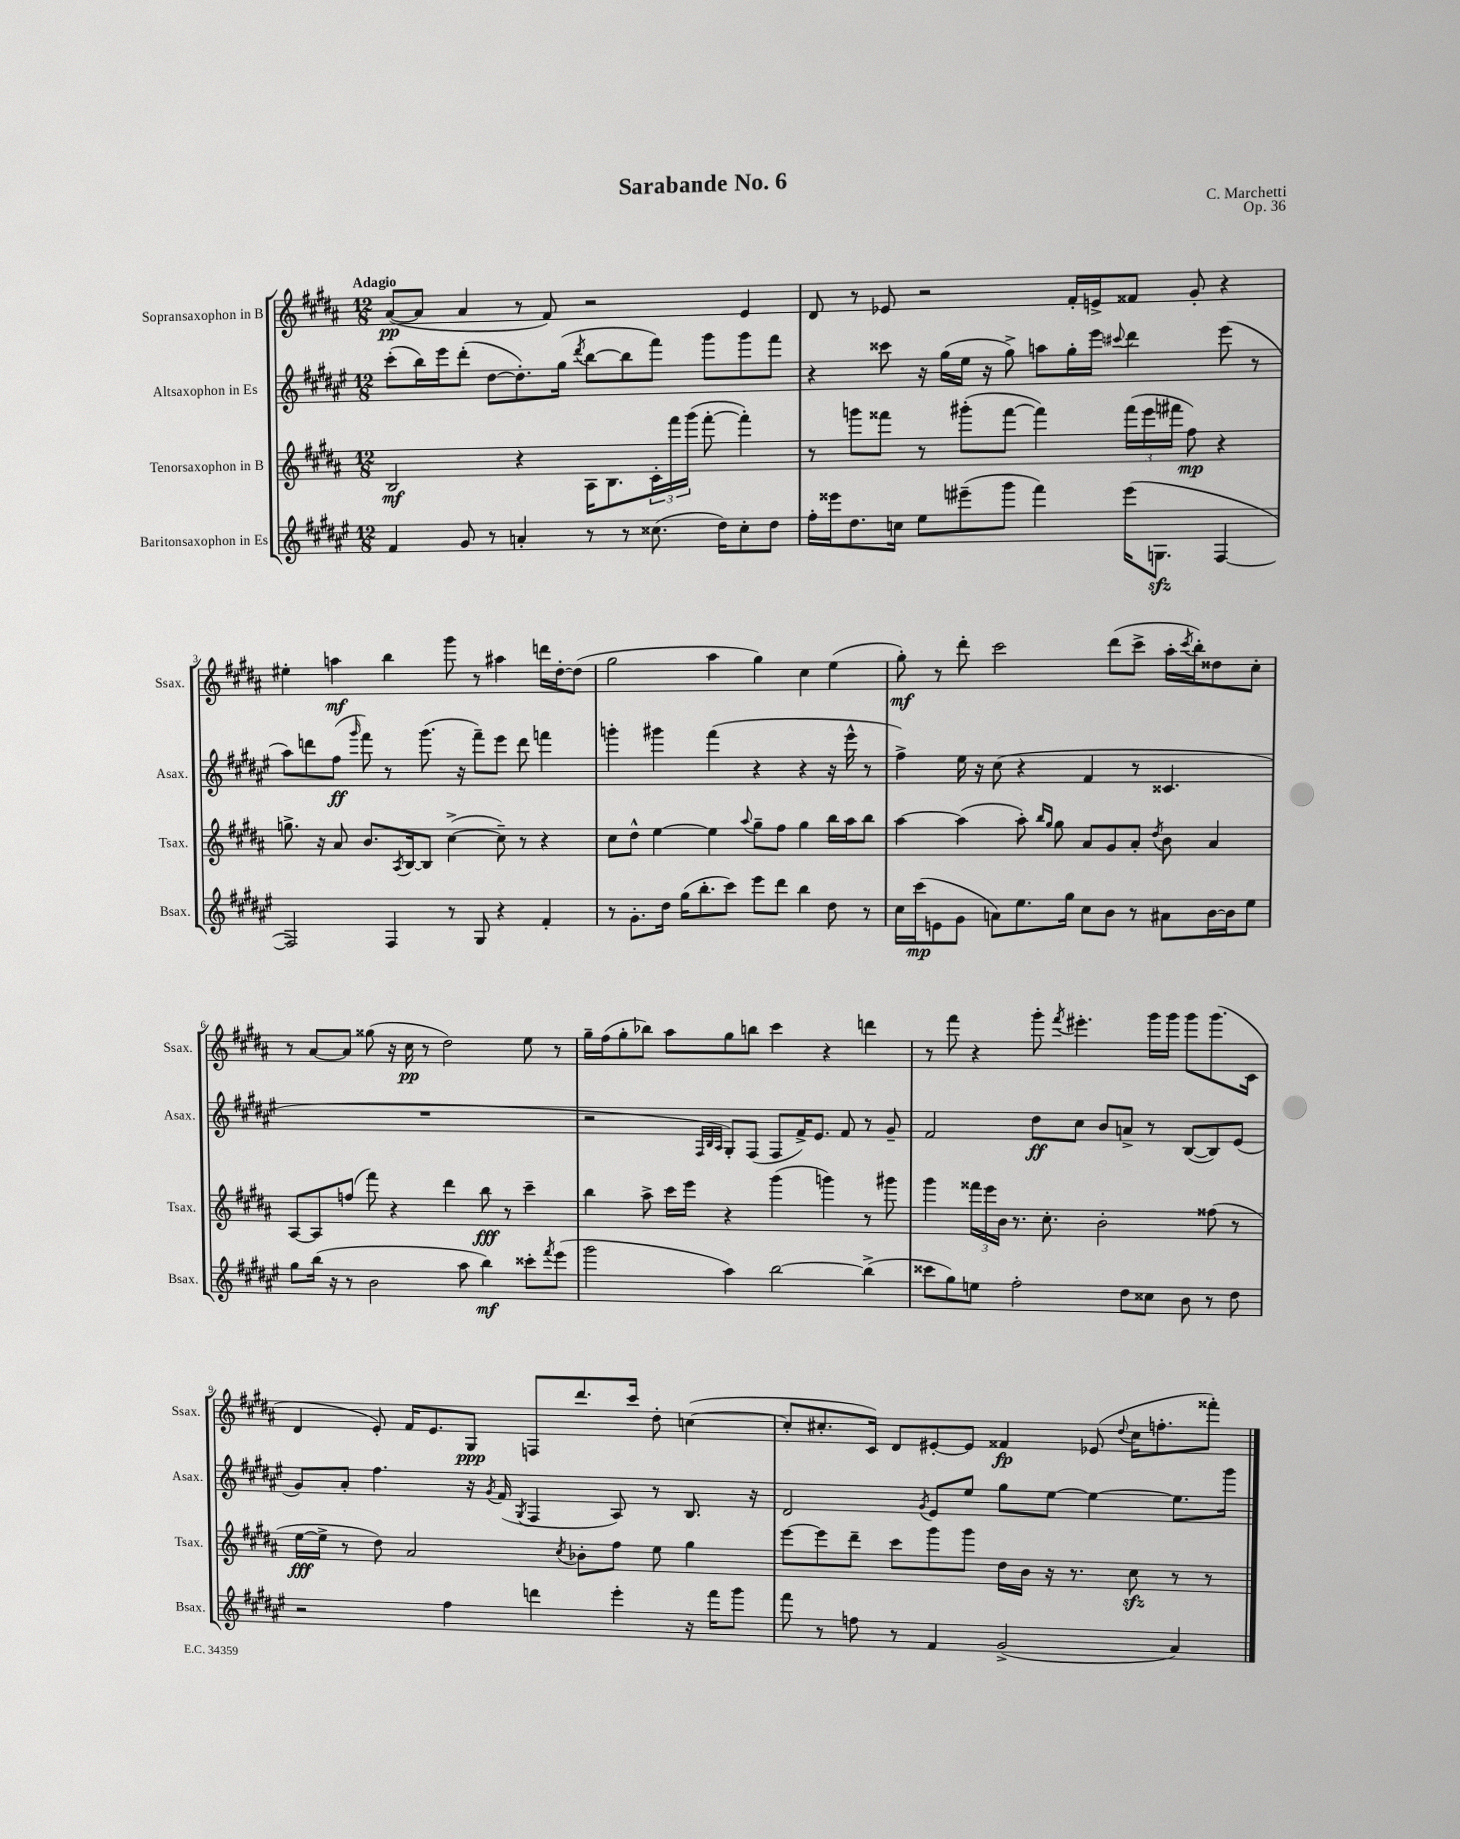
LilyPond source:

\header { title = "Sarabande No. 6" composer = "C. Marchetti" opus = "Op. 36" }
<<
\new StaffGroup <<
\new Staff = "s0" \with { instrumentName = "Sopransaxophon in B" shortInstrumentName = "Ssax." } {
    \clef treble \key b \major \numericTimeSignature \time 12/8 \tempo "Adagio"
    ais'8~\pp( ais'8 ais'4 r8 fis'8) r2 e'4 |
    dis'8 r8 ees'8 r2 fis'16-. e'16-> fisis'8 gis'8-. r4 |
    eis''4-. a''4\mf b''4 gis'''8 r8 ais''4 d'''16 dis''16~-. dis''8( |
    gis''2 ais''4 gis''4) cis''4 e''4( |
    gis''8-.\mf) r8 dis'''8-. cis'''2 dis'''8( cis'''8-> ais''16-. \acciaccatura { cis'''8 } b''16-.) disis''8 cis''8-. |
    r8 ais'8~ ais'8 gisis''8( r16 cis''16\pp r8 dis''2) e''8 r8 |
    gis''16-- fis''16( gis''8-. bes''8) ais''8 gis''8 b''8 cis'''4 r4 d'''4 |
    r8 fis'''8 r4 gis'''8-. \acciaccatura { fis'''8 } eis'''4.-. gis'''16 gis'''16 gis'''8 gis'''8.( cis'16 |
    dis'4 e'8-.) fis'16 e'8. gis8\ppp f8 dis'''8. cis'''16 dis''8-. c''4~( |
    c''8-. cis''8.-. cis'16) dis'8 eis'8~-. eis'8 fisis'4\fp ees'8( \appoggiatura { dis''8 } cis''16 f''8.-. fisis'''8-.) \bar "|." |
}
\new Staff = "s1" \with { instrumentName = "Altsaxophon in Es" shortInstrumentName = "Asax." } {
    \clef treble \key fis \major \numericTimeSignature \time 12/8
    cis'''8-.( b''16) eis'''16 dis'''8-.( dis''8~ dis''8.-.) gis''16( \acciaccatura { dis'''8 } b''8~ b''8 fis'''8) gis'''8 gis'''8 fis'''8 |
    r4 cisis'''8 r16 gis''16( eis''16 r16 gis''8->) a''8 gis''16-. eis'''16 \appoggiatura { cis'''8 } dis'''4 eis'''8( r8 |
    ais''8) d'''8 fis''8\ff( \grace { gis'''16 } fis'''8) r8 gis'''8.( r16 fis'''8--) eis'''8 d'''8 f'''4 |
    g'''4-. gis'''4 fis'''4( r4 r4 r16 eis'''16-^ r8 |
    fis''4->) eis''16 r16 cis''8( r4 fis'4 r8 cisis'4. |
    R1. |
    r2 \grace { fis32 b32 ais32 } gis8-.) fis8( fis8 fis'16->) eis'8. fis'8 r8 gis'8-- |
    fis'2 dis''8\ff cis''8 b'8 a'8-> r8 b8~( b8) eis'8( |
    gis'8) ais'8-. fis''4. r16 \acciaccatura { gis'8 } fis'16( \acciaccatura { gis8 } fis4 ais8) r8 b8. r16 |
    dis'2 \acciaccatura { gis'8 } eis'8 eis''8 gis''8 eis''8~ eis''4~ eis''8. gis'''16 \bar "|." |
}
\new Staff = "s2" \with { instrumentName = "Tenorsaxophon in B" shortInstrumentName = "Tsax." } {
    \clef treble \key b \major \numericTimeSignature \time 12/8
    b2\mf r4 ais16 b8. \tuplet 3/2 { cis'16-. fis'''16 gis'''16( } fis'''8~-. fis'''4-.) |
    r8 g'''8 fisis'''8 r8 gis'''8-.( fisis'''8~ fisis'''4) \tuplet 3/2 { fisis'''16( e'''16 fis'''16 } fis''8\mp) r4 |
    g''8.-> r16 ais'8 b'8. \acciaccatura { ais8 } b16~ b8 cis''4~->( cis''8--) r8 r4 |
    cis''8 dis''8-^ e''4~ e''4 \appoggiatura { ais''8 } gis''8-- fis''8 gis''4 b''16 ais''16 b''8 |
    ais''4~ ais''4( ais''8-.) \grace { b''16 gis''16 } gis''8 ais'8 gis'8 ais'8-. \acciaccatura { dis''8 } b'8 ais'4 |
    ais8~ ais8 f''8( fis'''8) r4 dis'''4 b''8\fff r8 cis'''4-- |
    b''4 ais''8-> cis'''16 e'''16 r4 gis'''4( g'''4) r8 gis'''8 |
    gis'''4 \tuplet 3/2 { fisis'''16 e'''16 b'16 } r8. cis''8.-. b'2-. fisis''8( r8 |
    e''16~\fff e''16-> r8 dis''8) ais'2 \acciaccatura { cis''8 } bes'8-. fis''8 e''8 gis''4 |
    e'''8~ e'''8 dis'''8-- cis'''8 gis'''8 gis'''8 dis''16 b'16 r16 r8. cis''8\sfz r8 r8 \bar "|." |
}
\new Staff = "s3" \with { instrumentName = "Baritonsaxophon in Es" shortInstrumentName = "Bsax." } {
    \clef treble \key fis \major \numericTimeSignature \time 12/8
    fis'4 gis'8 r8 a'4-. r8 r8 cisis''8.( dis''16) cisis''8-. dis''8 |
    fis''16-. eisis'''16 dis''8. c''16 eis''8 eis'''8--( gis'''8 fis'''4) eis'''16( g8.\sfz fis4~ |
    fis2) fis4 r8 gis8 r4 fis'4-. |
    r8 gis'8.-. dis''16 gis''16( b''8.-. cis'''8) eis'''8 dis'''8 b''4 dis''8 r8 |
    cis''16 cis'''16\mp( e'8 gis'8 a'8) eis''8. gis''16 cis''8 b'8 r8 ais'8 b'16~ b'16 eis''8 |
    gis''8 b''16( r16 r8 b'2 ais''8 b''4\mf) cisis'''8-. \acciaccatura { fis'''8 } eis'''8( |
    gis'''2 ais''4) b''2~ b''4->( |
    cisis'''8 gis''8) e''8 fis''2-. dis''8 cisis''8 b'8 r8 dis''8 |
    r2 fis''4 d'''4 eis'''4-. r16 fis'''16 gis'''8 |
    fis'''8 r8 f''8 r8 fis'4 gis'2->( ais'4) \bar "|." |
}
>>
>>
